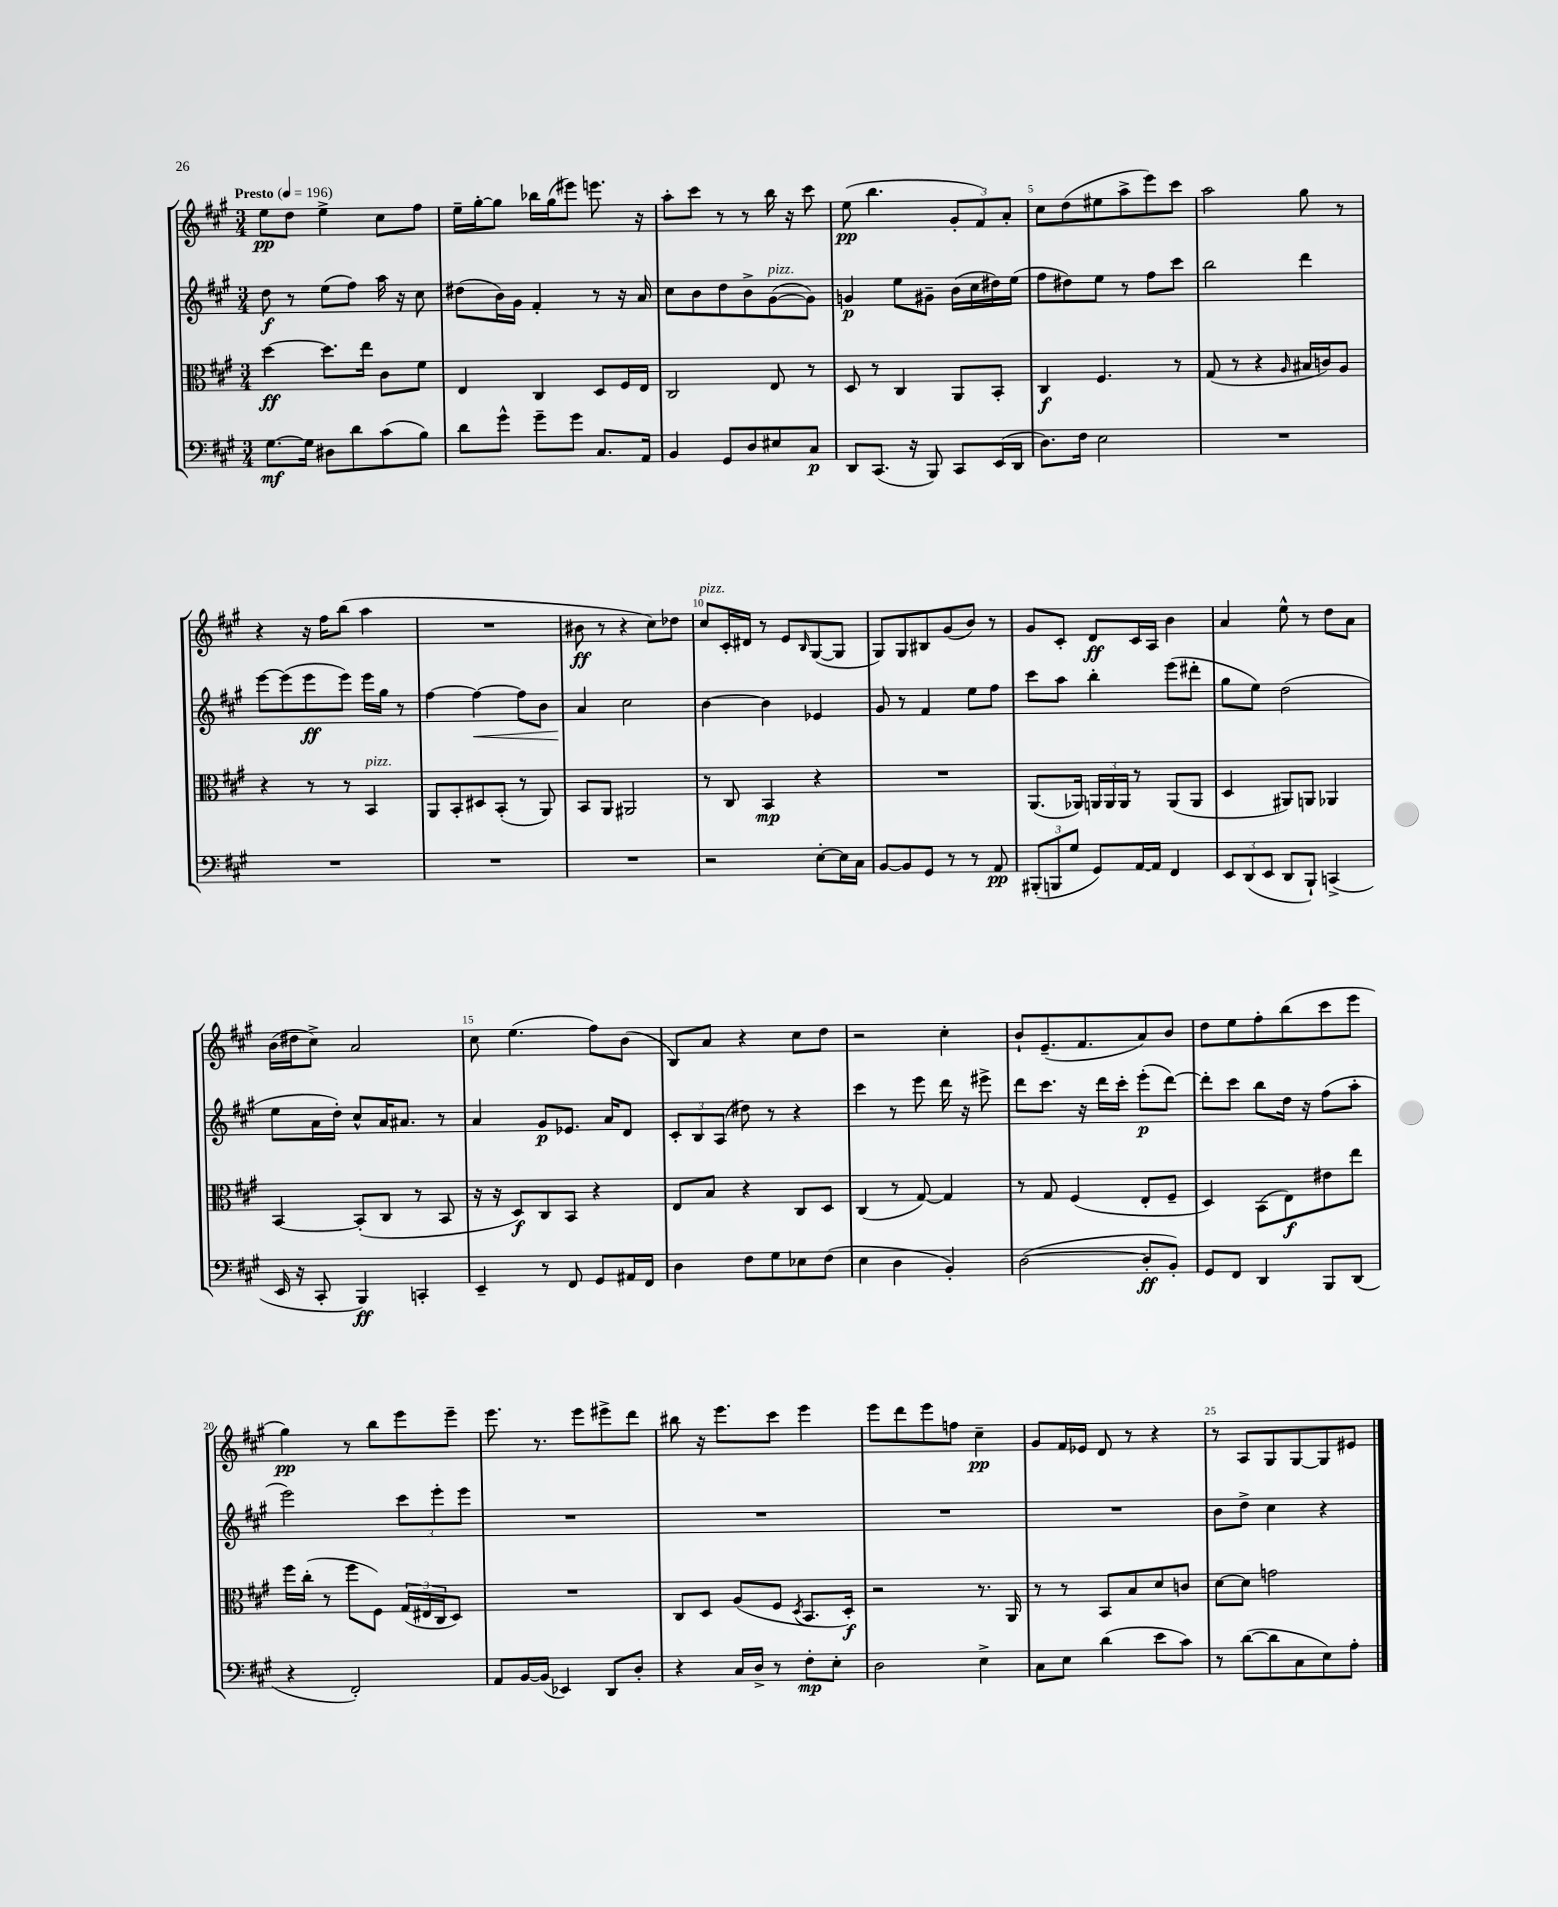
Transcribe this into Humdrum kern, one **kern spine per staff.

**kern	**kern	**kern	**kern
*staff4	*staff3	*staff2	*staff1
*clefF4	*clefC3	*clefG2	*clefG2
*k[f#c#g#]	*k[f#c#g#]	*k[f#c#g#]	*k[f#c#g#]
*M3/4	*M3/4	*M3/4	*M3/4
*MM196	*MM196	*MM196	*MM196
[8.G#\L	[4dd\	8dd\	8ee\L
.	.	8r	8dd\J
16G#\]Jk	.	.	.
8D#\L	8.dd\]L	(8ee\L	4ee^\
8d\	.	8ff#\J)	.
.	16ee\Jk	.	.
(8c#\	8c#\L	16aa\	8cc#\L
.	.	16r	.
8B\J)	8f#\J	8cc#\	8ff#\J
=	=	=	=
8d\L	4E/	(8dd#\L	16ee~\LL
.	.	.	[16gg#'\J
8g#^^\J	.	16b\L)	8gg#\]J
.	.	16g#\JJ	.
8g#~\L	4C#/	4f#'/	16bb-\LL
.	.	.	(16gg#\J
8g#\J	.	.	8eee#\J)
8.C#/L	8D/L	8r	8.eee\
.	16F#/L	16r	.
16AA/Jk	16E/JJ	16a/	16r
=	=	=	=
4BB/	2C#/	8cc#\L	8aa'\L
.	.	8b\	8ccc#\J
8GG#/L	.	8dd\	8r
8D/	.	8b^\	8r
8E#/	8E/	([8g#\	16bb\
.	.	.	16r
8C#/J	8r	8g#\]J)	8ccc#\
=	=	=	=
8DD/L	8D/	4g/	(8ee\
(8.CC#/J	8r	.	4.bb\
.	4C#/	8ee\L	.
16r	.	.	.
8BBB/)	.	8g#~\J	.
8CC#/L	8AA/L	(16b\LL	12g#'/L
.	.	16cc#\	.
.	.	.	12f#/)
(16EE/L	8BB'/J	16dd#\)	.
.	.	.	12a'/J
16DD/JJ	.	(16ee\JJ	.
=	=	=	=
8.D\L)	4C#/	8ff#\L	8cc#\L
.	.	8dd#\)	(8dd\
16F#\Jk	.	.	.
2E\	4.F#/	8ee\J	8ee#\
.	.	8r	8aa^\
.	.	8ff#\L	8eee\)
.	8r	8ccc#\J	8ccc#\J
=	=	=	=
2.r	(8G#/	2bb\	2aa\
.	8r	.	.
.	4r	.	.
.	16qqA/	.	.
.	16B#/LL	4ddd\	8gg#\
.	16c/J)	.	.
.	8A/J	.	8r
=	=	=	=
2.r	4r	[8eee\L	4r
.	.	(8eee\]	.
.	8r	8eee\	16r
.	.	.	16ff#\LK
.	8r	8eee\J)	(8bb\J
.	4BB/	16eee\LL	4aa\
.	.	16gg#\JJ	.
.	.	8r	.
=	=	=	=
2.r	8AA/L	[4ff#\	2.r
.	8BB'/	.	.
.	8D#/	4ff#\_	.
.	(8BB'/J	.	.
.	8r	8ff#\]L	.
.	8AA/)	8b\J	.
=	=	=	=
2.r	8BB/L	4a/	8b#\
.	8AA/J	.	8r
.	2AA#/	2cc#\	4r
.	.	.	8cc#\L)
.	.	.	8dd-\J
=	=	=	=
2r	8r	[4b\	8cc#/L
.	8C#/	.	16c#'/L
.	.	.	16d#/JJ
.	4BB/	4b\]	8r
.	.	.	8e/L
.	.	.	16qqB/
[8E'\L	4r	4e-/	([8G#/
16E\]L	.	.	8G#/]J
16C#\JJ	.	.	.
=	=	=	=
[8BB/L	2.r	8g#/	8G#/L)
8BB/]	.	8r	8G#/
8GG#/J	.	4f#/	8B#/
8r	.	.	(8g#/
8r	.	8ee\L	8b/J)
8AA/	.	8ff#\J	8r
=	=	=	=
(12BBB#'/L	(8.AA/L	8ccc#\L	8g#/L
12BBB/	.	.	.
.	.	8aa\J	8c#'/J
12G#/J	.	.	.
.	16AA-/Jk)	.	.
8GG#/L)	24AA/LL	4bb'\	8d/L
.	24AA/	.	.
.	24AA/JJ	.	.
[16AA/L	8r	.	16c#/L
16AA/]JJ	.	.	16A/JJ
4FF#/	(8AA/L	(8eee\L	4b\
.	8AA/J	8ddd#'\J	.
=	=	=	=
12EE/L	4D/	8gg#\L	4a/
(12DD/	.	.	.
.	.	8ee\J)	.
12EE/J	.	.	.
8DD/L	8AA#/L)	(2dd\	8ee^^\
8BBB`/J)	8AA/J	.	8r
(4CC^/	4AA-/	.	8dd\L
.	.	.	8a\J
=	=	=	=
16EE/	[4BB/	8ee\L	(16b\LL
16r	.	.	16dd#\J
8CC#'/	.	16a\L	8cc#^\J)
.	.	16dd'\JJ)	.
4BBB/)	(8BB'/]L	8cc#^^/L	2a/
.	8C#/J	16a/K	.
.	.	8.a#/J	.
4CC'/	8r	.	.
.	8BB/	8r	.
=	=	=	=
4EE~/	16r	4a/	8cc#\
.	16r	.	.
.	8D/L)	.	(4.ee\
8r	8C#/	8g#/L	.
8FF#/	8BB/J	8.e-/J	.
8GG#/L	4r	.	8ff#\L)
.	.	16a/LK	.
16AA#/L	.	8d/J	(8b\J
16FF#/JJ	.	.	.
=	=	=	=
4D\	8E/L	12c#'/L	8B/L)
.	.	12B/	.
.	8B/J	.	8a/J
.	.	(12A/J	.
8F#\L	4r	8dd#\)	4r
8G#\	.	8r	.
8E-\	8C#/L	4r	8cc#\L
(8F#\J	8D/J	.	8dd\J
=	=	=	=
4E\	(4C#/	4ccc#\	2r
4D\	8r	8r	.
.	[8G#/)	8eee\	.
4BB'/)	4G#/]	16ddd\	4cc#'\
.	.	16r	.
.	.	8eee#^\	.
=	=	=	=
([2D\	8r	8ddd\L	8b`/L
.	8G#/	8.ccc#\J	(8.e~/
.	(4F#/	.	.
.	.	16r	8.f#/
.	.	16ddd\LL	.
.	.	16ccc#'\JJ	.
8D'/]L	8E'/L	(8eee'\L	8a/)
8BB'/J)	8F#~/J	[8ddd\J)	8b/J
=	=	=	=
8GG#/L	4D/)	8ddd'\]L	8dd\L
8FF#/J	.	8ccc#\J	8ee\
4DD/	(8BB\L	8bb\L	8ff#'\
.	8E\)	16dd\Jk	(8bb\
.	.	16r	.
8BBB/L	8e#\	(8ff#\L	8ccc#\
(8DD/J	8ee\J	8aa'\J	8eee\J
=	=	=	=
4r	16ff#\LL	2eee\)	4gg#\)
.	(16cc#'\JJ	.	.
.	8r	.	.
2FF#'/)	8ff#\L	.	8r
.	8F#\J)	.	8bb\L
.	(24G#/LL	12ccc#\L	8eee\
.	24E#/	.	.
.	24C#/J	12eee'\	.
.	8D/J)	.	8eee~\J
.	.	12eee\J	.
=	=	=	=
8AA/L	2.r	2.r	8.eee\
[16BB/L	.	.	.
(16BB/]JJ	.	.	8.r
4EE-/)	.	.	.
.	.	.	8eee\L
8DD/L	.	.	8eee#^\
8D'/J	.	.	8ddd\J
=	=	=	=
4r	8C#/L	2.r	8bb#\
.	8D/J	.	16r
.	.	.	8.eee\L
16C#/LL	(8A/L	.	.
16D^/JJ	.	.	.
8r	8F#/J	.	8ccc#\J
.	8qD/	.	.
8F#'\L	8.BB/L	.	4eee\
8E'\J	.	.	.
.	16D'/Jk)	.	.
=	=	=	=
2D\	2r	2.r	8eee\L
.	.	.	8ddd\
.	.	.	8eee\
.	.	.	8ff\J
4E^\	8.r	.	4cc#~\
.	16AA/	.	.
=	=	=	=
8C#\L	8r	2.r	8g#/L
8E\J	8r	.	16f#/L
.	.	.	16e-/JJ
(4d\	8BB/L	.	8d/
.	8B/	.	8r
8e\L	8d/	.	4r
8c#\J)	8c/J	.	.
=	=	=	=
8r	[8d\L	8b\L	8r
([8d\L	8d\]J	8dd^\J	8A/L
8d\]	2g\	4cc#\	8G#/
8C#\	.	.	[8G#/
8E\)	.	4r	8G#/]
8A'\J	.	.	8e#/J
==	==	==	==
*-	*-	*-	*-
